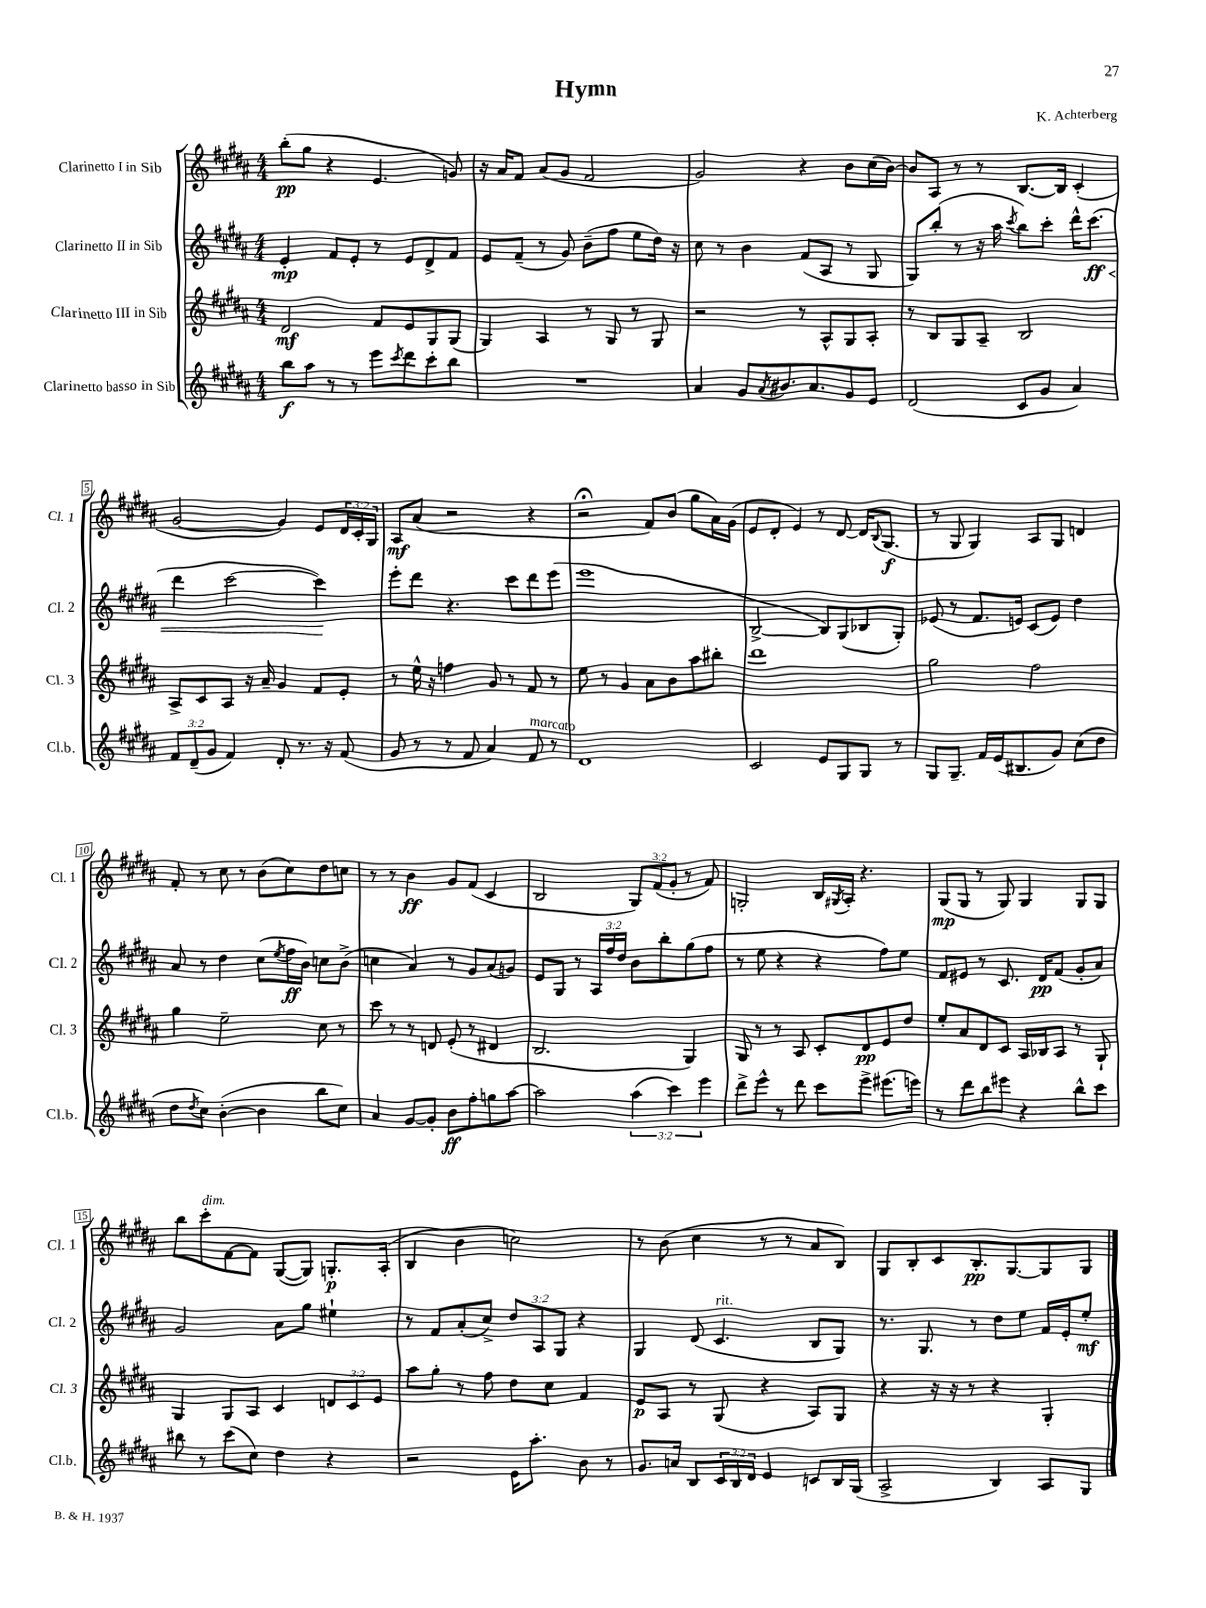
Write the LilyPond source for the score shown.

\header { title = "Hymn" composer = "K. Achterberg" }
<<
\new StaffGroup <<
\new Staff = "s0" \with { instrumentName = "Clarinetto I in Sib" shortInstrumentName = "Cl. 1" } {
    \clef treble \key b \major \numericTimeSignature \time 4/4 \override Staff.TupletNumber.text = #tuplet-number::calc-fraction-text
    b''8-.\pp( gis''8 r4 e'4. g'8) |
    r16 ais'16 fis'8 ais'8( gis'8 fis'2 |
    gis'2) r4 b'8 cis''16( b'16~) |
    b'8 ais8 r8 r8 b8.~ b16 cis'4-.( |
    gis'2~ gis'4) e'8 \tuplet 3/2 { dis'16 cis'16-. gis16 } |
    ais8\mf ais'8( r2 r4 |
    r2\fermata fis'8) b'8( gis''8 ais'16) gis'16( |
    e'8 dis'8-. e'4) r8 dis'8~ dis'16 \appoggiatura { b8 } gis8.\f( |
    r8 gis8 gis4) ais8 gis8 d'4 |
    fis'8-. r8 cis''8 r8 b'8( cis''8) dis''8 c''8 |
    r8 r8 b'4\ff gis'8 fis'8( cis'4 |
    b2 \tuplet 3/2 { gis8) fis'8( gis'8-. } r8 fis'8) |
    g2-. b16 \acciaccatura { gis8 } ais16-. r4. |
    gis8\mp( gis8 r8 gis8) gis4 gis8 gis8 |
    b''8 cis'''8-.^\markup { \italic "dim." } fis'8~ fis'8 gis8~( gis8) g8.-.\p ais16-.( |
    b4 b'4 c''2) |
    r8 b'8( cis''4 r8 r8 ais'8 b8) |
    gis8 b8-. cis'8 b8.-.\pp gis8.~ gis8 gis8 \bar "|." |
}
\new Staff = "s1" \with { instrumentName = "Clarinetto II in Sib" shortInstrumentName = "Cl. 2" } {
    \clef treble \key b \major \numericTimeSignature \time 4/4 \override Staff.TupletNumber.text = #tuplet-number::calc-fraction-text
    e'4-.\mp fis'8 e'8-. r8 e'8 dis'8-> fis'8 |
    e'8 fis'8--( r8 gis'8) b'8--( fis''8 e''8 dis''16) r16 |
    cis''8 r8 b'4 fis'8( ais8 r8 gis8 |
    gis8) b''8-.( r8 r16 ais''16 \acciaccatura { cis'''8 } b''8) cis'''8-. dis'''16-^ cis'''8.\ff\<( |
    dis'''4 cis'''2~ cis'''4\!) |
    e'''8-. dis'''8 r4. cis'''8 dis'''8 e'''8( |
    e'''1 |
    b2~-> b8) gis8( bes8 gis8-.) |
    ees'8( r8 fis'8. e'16) cis'8( e'8) dis''4 |
    ais'8 r8 dis''4 cis''8( \acciaccatura { e''8 } fis''16\ff b'16) c''8 b'8->( |
    c''4 ais'4) r8 gis'8 ais'8( g'8) |
    e'8 gis8 r8 \tuplet 3/2 { ais16 fis''16 dis''16 } b'8 b''8-. gis''8( fis''8 |
    r8 e''8 r4 r4 fis''8) e''8 |
    fis'8 eis'8 r8 cis'8. dis'16\pp fis'8( gis'8-. ais'8) |
    gis'2 ais'8 gis''8 eis''4-! |
    r8 fis'8 ais'8-.( cis''8->) \tuplet 3/2 { dis''8 ais8 gis8 } r4 |
    gis4 dis'8( cis'4.^\markup { \italic "rit." } b8 gis8) |
    r8. gis8. r8 dis''8 e''8 fis'16 e'16-. e''8-.\mf \bar "|." |
}
\new Staff = "s2" \with { instrumentName = "Clarinetto III in Sib" shortInstrumentName = "Cl. 3" } {
    \clef treble \key b \major \numericTimeSignature \time 4/4 \override Staff.TupletNumber.text = #tuplet-number::calc-fraction-text
    dis'2\mf fis'8 e'8 gis8 gis8( |
    gis4) ais4 r8 gis8 r8 gis8 |
    r2 r8 ais8-^ gis8 ais8-. |
    r8 b8 gis8 ais8-- b2 |
    ais8-> cis'8 ais8 r16 ais'16-- gis'4 fis'8 e'8-. |
    r8 e''16-^ r16 f''4 gis'8 r8 fis'8 r8 |
    e''8 r8 gis'4 ais'8 b'8 ais''8 bis''8-. |
    dis'''1 |
    gis''2 fis''2 |
    gis''4 e''2-- cis''8 r8 |
    cis'''8 r8 r8 d'8 e'8-.( r8 dis'4 |
    b2. gis4) |
    gis8 r8 r8 ais8 cis'8-. dis'8\pp e'8 dis''8 |
    e''8-. ais'8 dis'8 cis'8 ais16 bes16 ais8 r8 gis8-! |
    gis4 gis8 ais8 cis'4 \tuplet 3/2 { d'8 cis'8 e'8 } |
    ais''8 gis''8-. r8 fis''8 dis''8 cis''8 fis'4 |
    e'8\p ais8 r8 gis8( r4 ais8) gis8 |
    r4 r16 r16 r8 r4 gis4-. \bar "|." |
}
\new Staff = "s3" \with { instrumentName = "Clarinetto basso in Sib" shortInstrumentName = "Cl.b." } {
    \clef treble \key b \major \numericTimeSignature \time 4/4 \override Staff.TupletNumber.text = #tuplet-number::calc-fraction-text
    b''8\f ais''8 r8 r8 e'''8 \acciaccatura { cis'''8 } dis'''8 cis'''8-. b''8 |
    R1 |
    ais'4 gis'8 \acciaccatura { ais'8 } bis'8. ais'8. gis'8 e'8 |
    dis'2( cis'8 gis'8 ais'4) |
    \tuplet 3/2 { fis'8 dis'8--( gis'8 } fis'4) dis'8-. r8. r16 fis'8( |
    gis'8 r8 r8 fis'8 ais'4) fis'8^\markup { \italic "marcato" } r8 |
    dis'1 |
    cis'2 e'8 gis8 gis8 r8 |
    gis8 gis8.-- fis'16 e'16( bis8. gis'8) cis''8( dis''8 |
    dis''8 \acciaccatura { dis''8 } cis''8) b'4~-.( b'4 b''8 cis''8) |
    ais'4 gis'8~ gis'8-. b'8\ff fis''8-. g''8 ais''8~ |
    ais''2 \tuplet 3/2 { ais''4( cis'''4) e'''4 } |
    dis'''8-> e'''8-^ r8 dis'''8 cis'''8 e'''8-> eis'''8.( e'''16) |
    r8 dis'''8 b''8 eis'''8 r4 b''8-^ cis'''8 |
    bis''8 r8 cis'''8( cis''8) dis''4 r4 |
    r2 e'16 ais''8.-. b'8 r8 |
    gis'8. a'16 b8 \tuplet 3/2 { cis'16 b16 dis'16 } e'4 c'8 b16 gis16( |
    ais2-> b4) ais8 gis8 \bar "|." |
}
>>
>>
\layout { \context { \Score \override BarNumber.stencil = #(make-stencil-boxer 0.1 0.3 ly:text-interface::print) } }
